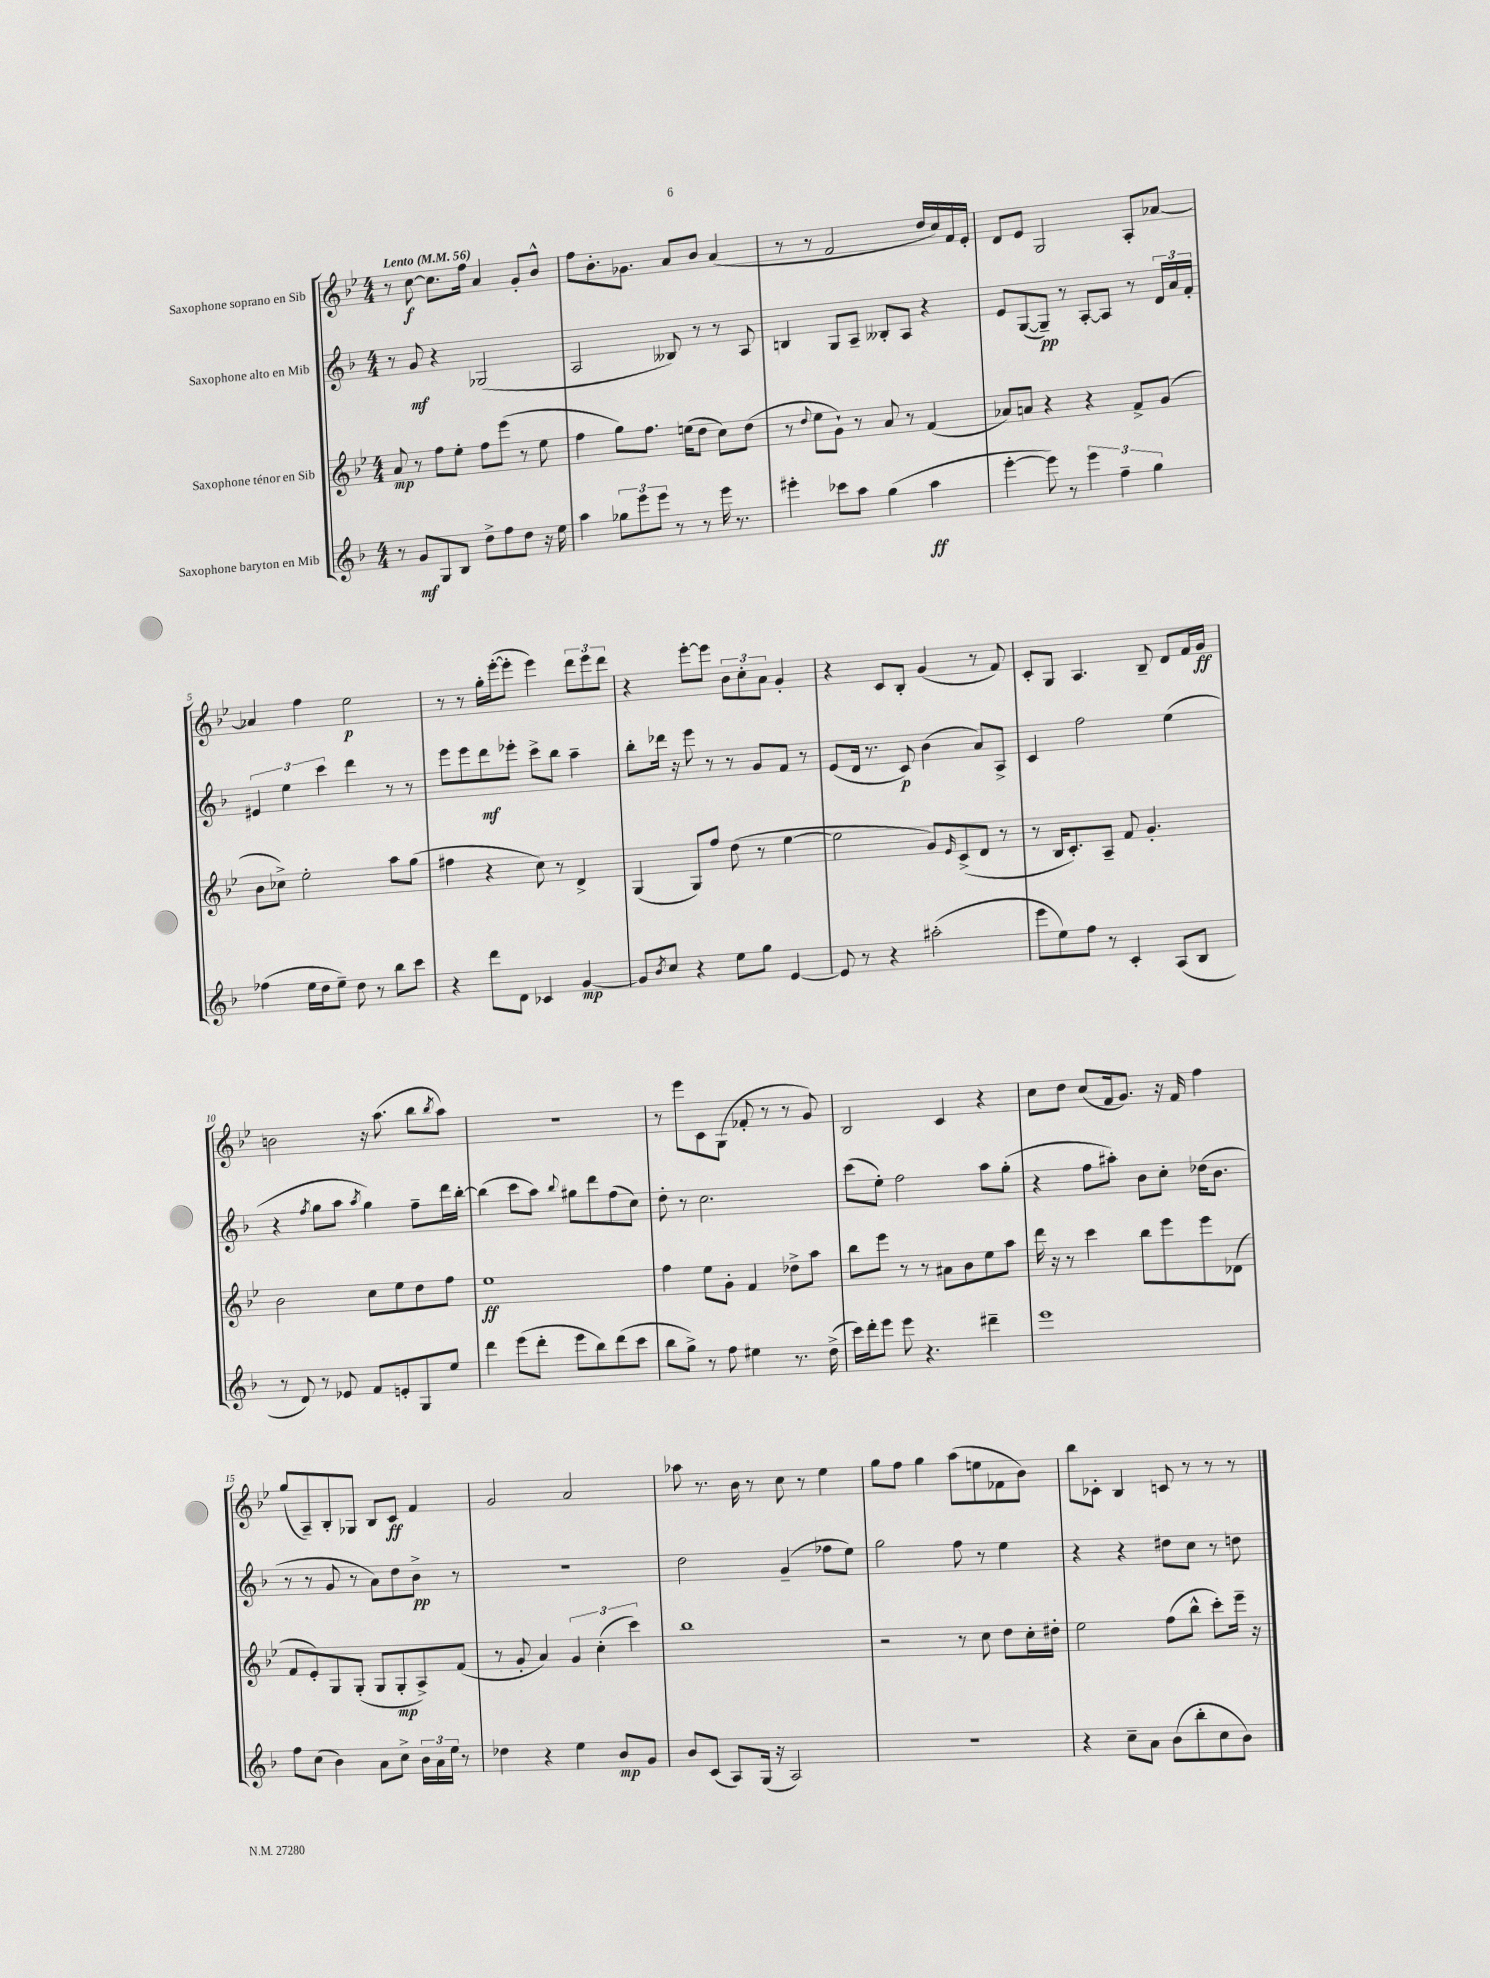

**kern	**kern	**kern	**kern
*staff4	*staff3	*staff2	*staff1
*clefG2	*clefG2	*clefG2	*clefG2
*k[b-]	*k[b-e-]	*k[b-]	*k[b-e-]
*M4/4	*M4/4	*M4/4	*M4/4
*MM56	*MM56	*MM56	*MM56
8r	8a	8r	8r
8g	8r	8g	[8cc
8G	8ff	4r	8.cc]
8B-	8ee-'	.	.
.	.	.	16ff
8dd^	8ff	(2G-	4a
8ff	(8eee-	.	.
8dd	8r	.	8g'
16r	8ee-	.	8b-^^
16ee	.	.	.
=	=	=	=
4aa	4ff	2A	8ff
.	.	.	8.b-'
12gg-	8gg)	.	.
.	.	.	8.g-
12eee	.	.	.
.	8.ff	.	.
12eee	.	.	.
8r	.	8B--)	8a
.	(16ee	.	.
8r	8dd	8r	8b-
16eee	8cc)	8r	(4a
8.r	.	.	.
.	(8dd	8A	.
=	=	=	=
4eee#'	8r	4B	8r
.	8qqdd	.	.
.	8ee-	.	8r
8ccc-	8g`)	8G	2f
8aa	8r	8A~	.
(4gg	8a	8B--'	.
.	8r	8A	.
4aa	(4f	4r	16dd
.	.	.	16cc)
.	.	.	16f
.	.	.	16e-'
=	=	=	=
[4eee'	8a-)	8e	8d
.	8a	([8G	8e-
8eee])	4r	8G~])	2G
8r	.	8r	.
6eee	4r	[8A'	.
.	.	8A]	.
6ff~	.	.	.
.	8f^	8r	8A'
6gg	.	.	.
.	(8g	24d	[8a-
.	.	24a	.
.	.	24f'	.
=	=	=	=
(4ff-	8b-	6e#	4a-]
.	8cc-^)	.	.
.	.	6ee	.
16ee	2ee-'	.	4ff
16dd	.	.	.
.	.	6ccc	.
8ee~)	.	.	.
8dd	.	4ddd	2ee-
8r	.	.	.
8bb-	8aa	8r	.
8ccc	(8gg	8r	.
=	=	=	=
4r	4ff#	8eee	8r
.	.	8eee	8r
8ddd	4r	8ddd	16gg'
.	.	.	([16eee-'
8d	.	8eee-'	8eee-']
4c-	8cc)	8ccc^	4eee-)
.	8r	8bb-	.
[4g	4d^	4aa~	12ddd
.	.	.	12eee-
.	.	.	12ddd
=	=	=	=
8g]	(4G	8bb-'	4r
8qb-	.	.	.
8cc	.	16ddd-	.
.	.	16r	.
4r	8G)	8eee	[8eee-'
.	8ff	8r	8eee-]
8ee	(8dd	8r	12b-
.	.	.	12cc'
8gg	8r	8g	.
.	.	.	12a
[4e	[4ee-	8f	4g'
.	.	8r	.
=	=	=	=
8e]	2ee-]	(8e	4r
8r	.	16d	.
.	.	8.r	.
4r	.	.	8c
.	.	8c)	8B-'
(2aa#'	8g)	(4b-	(4g
.	16qqe-	.	.
.	(8c^	.	.
.	8d	8a)	8r
.	8r	8A^	8f)
=	=	=	=
8eee	8r	4c	8c'
8ee)	16B-	.	8G
.	8.c')	.	.
8ff	.	2ff	4.A
8r	8A~	.	.
4c'	8f	.	.
.	4.g'	.	8B-~
(8A	.	(4ee	8d
8B-	.	.	16f
.	.	.	16g
=	=	=	=
8r	2b-	4r	2b
8d)	.	.	.
.	.	8qff	.
8r	.	8gg	.
8e-	.	8aa	.
.	.	8qaa	.
8f	8cc	4gg)	16r
.	.	.	(8.aa
8e'	8ee-	.	.
8G	8dd	8ff~	8bb-
.	.	.	8qbb-
8ee	8ff	16ddd	8aa)
.	.	[16bb-'	.
=	=	=	=
4ddd	1ee-	(4bb-]	1r
(8eee	.	8ccc	.
8ddd'	.	8aa)	.
.	.	8qqbb-	.
8eee	.	8gg#	.
8bb-)	.	8ddd	.
(8ddd	.	(8ff	.
8ccc	.	8cc)	.
=	=	=	=
8bb-	4ff	8dd'	8r
8gg^)	.	8r	8eee-
8r	8ee-	2.cc	8c
8ff	8g'	.	(8G
4ee#	4f	.	8f-'
.	.	.	8r
8.r	8dd-^	.	8r
.	8aa	.	8g)
(16dd^	.	.	.
=	=	=	=
16ccc)	8bb-	(8ccc	2B-
16ddd'	.	.	.
8eee	8eee-	8ee')	.
8eee	8r	2ff	.
4.r	8r	.	.
.	8a#	.	4c
.	8b-	.	.
4ddd#~	8ee-	8aa	4r
.	8aa	(8gg'	.
=	=	=	=
1eee	16ddd	4r	8cc
.	16r	.	.
.	8r	.	8dd
.	4ccc	8ff	(8cc
.	.	8aa#')	16f
.	.	.	8.g)
.	8bb-	8b-	.
.	8eee-	8cc'	16r
.	.	.	16f
.	8eee-	(16dd-	4ff
.	.	8.b-	.
.	(8d-	.	.
=	=	=	=
8ff	8f	8r	(8gg
(8cc	8e-')	8r	8A~)
4b-)	8G	8g	8B-'
.	(8G'	8r	8G-
8a	8G	8a)	8B-
8cc^	8G'	8dd	8c
24b-	8A^)	8b-^	4f
24a	.	.	.
24ee	.	.	.
8r	(8f	8r	.
=	=	=	=
4dd-	8r	1r	2g
.	8g'	.	.
4r	4a)	.	.
4ee	6g	.	2a
.	(6cc'	.	.
8b-	.	.	.
.	6ccc)	.	.
8g	.	.	.
=	=	=	=
8b-	1bb-	2dd	8aa-
(8c	.	.	8.r
8A)	.	.	.
.	.	.	16b-
(16G	.	.	8r
16r	.	.	.
2A)	.	(4g~	8cc
.	.	.	8r
.	.	8ff-	4ee-
.	.	8ee)	.
=	=	=	=
1r	2r	2gg	8gg
.	.	.	8ff
.	.	.	4gg
.	8r	8ff	(8aa
.	8cc	8r	8ee
.	8dd	4ee	8f-
.	16cc'	.	8b-)
.	16dd#'	.	.
=	=	=	=
4r	2ee-	4r	8bb-
.	.	.	8c-'
8cc~	.	4r	4B-
8a	.	.	.
(8b-	(8ff	8dd#	8c
8bb-'	8bb-^^	8cc	8r
8cc	8ccc')	8r	8r
8b-)	16eee-~	8dd	8r
.	16r	.	.
==	==	==	==
*-	*-	*-	*-
